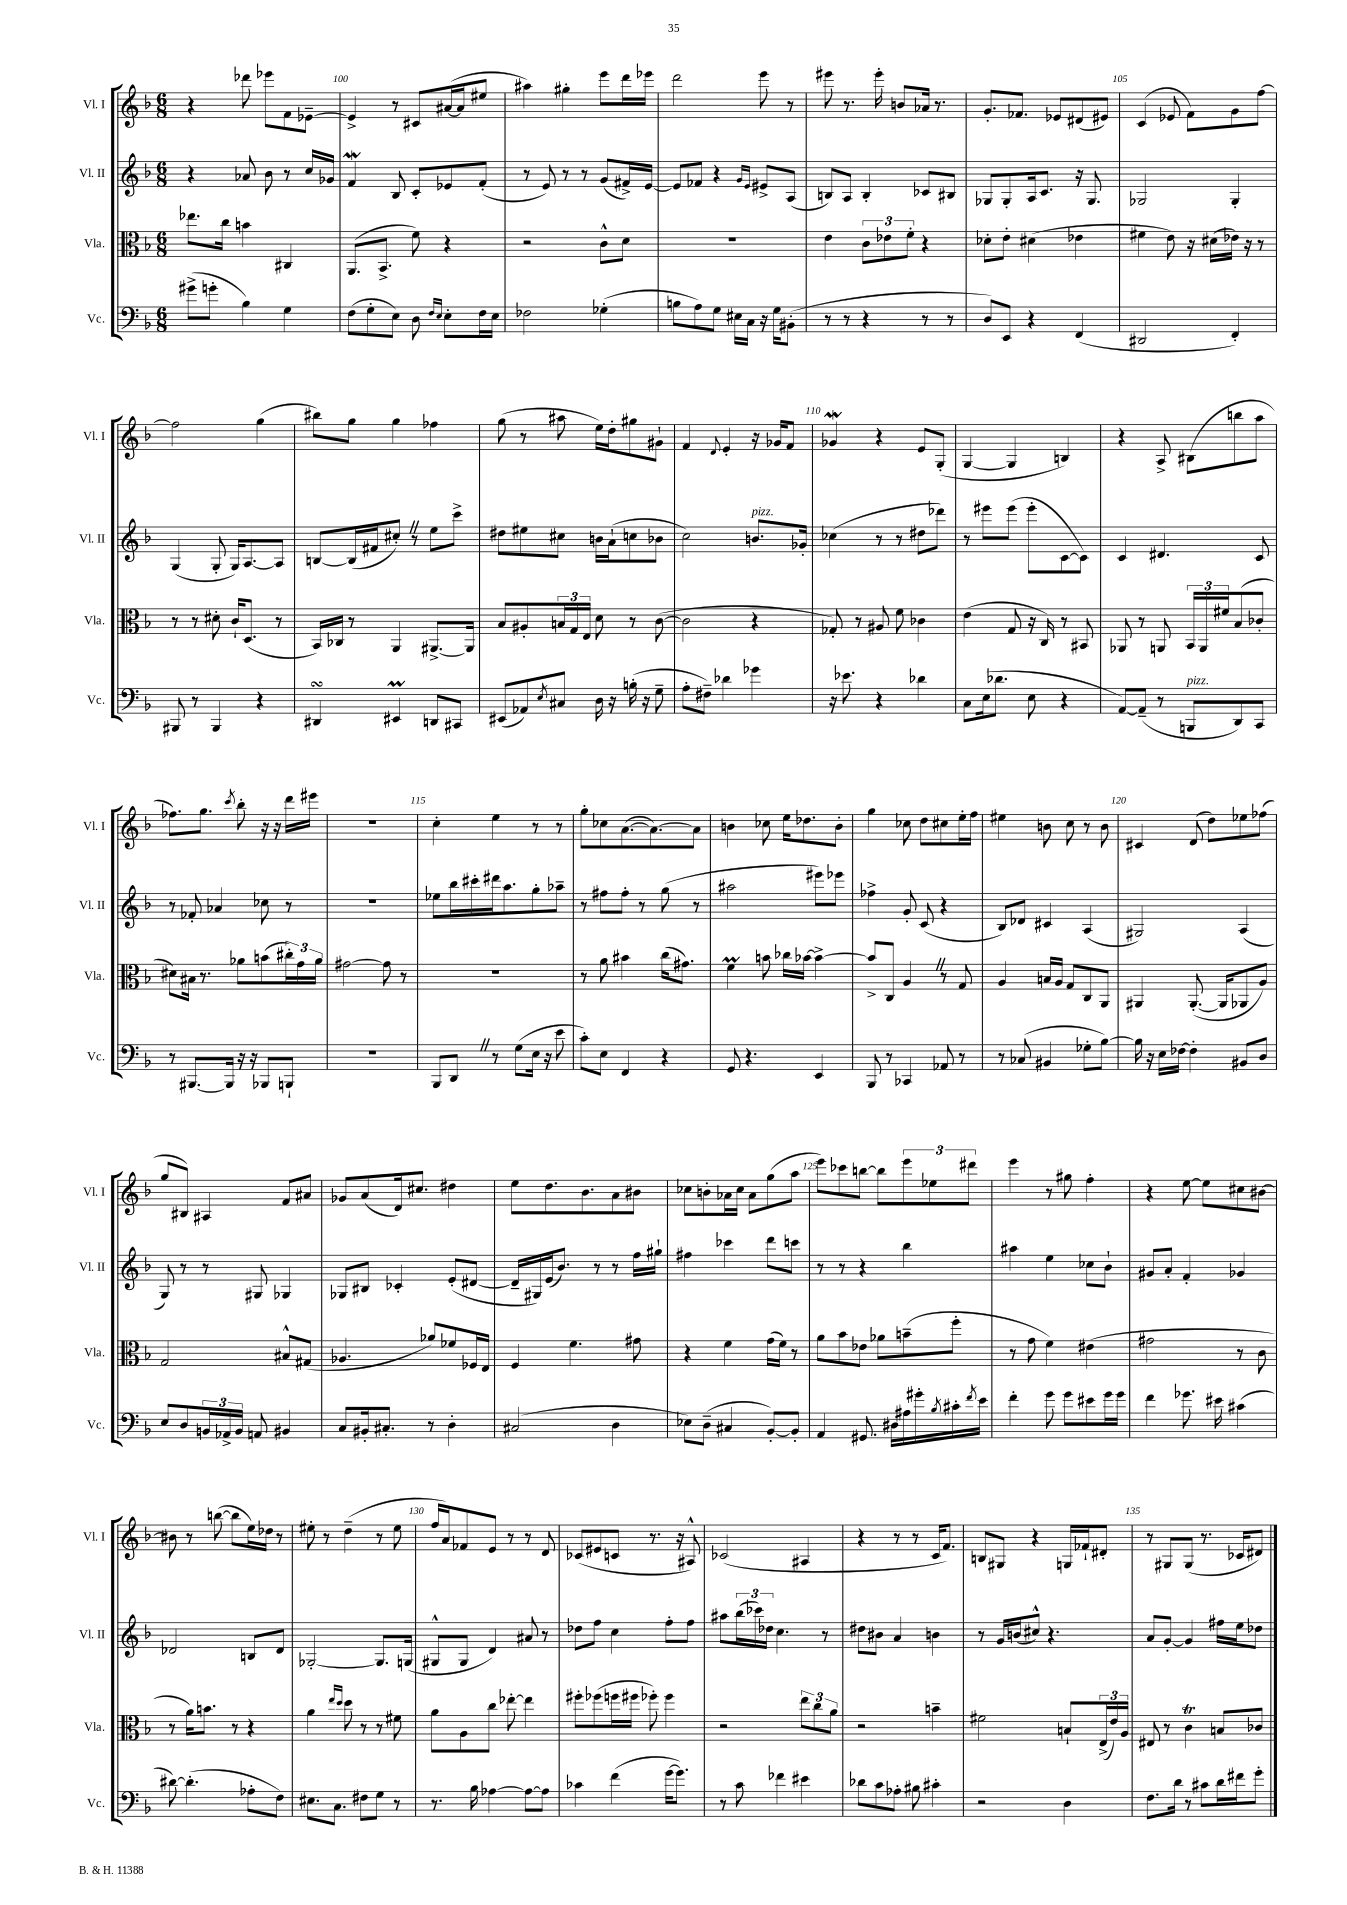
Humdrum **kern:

**kern	**kern	**kern	**kern
*staff4	*staff3	*staff2	*staff1
*clefF4	*clefC3	*clefG2	*clefG2
*k[b-]	*k[b-]	*k[b-]	*k[b-]
*M6/8	*M6/8	*M6/8	*M6/8
(8g#^	8.ee-	4r	4r
8g'	.	.	.
.	16cc	.	.
4B-)	4b	8a-	8ddd-
.	.	8b-	8eee-
4G	4C#	8r	8f
.	.	16cc	[8e-~
.	.	16g-	.
=	=	=	=
(8F	(8.AA	4f	4e-^]
8G'	.	.	.
.	8.BB-^	.	.
8E)	.	8B-	8r
8D	8f)	8c'	8c#
16qqF	.	.	.
16qqE	.	.	.
8E'	4r	8e-	([16a#
.	.	.	16a#]
16F	.	(8f'	8ee#
16E	.	.	.
=	=	=	=
2F-	2r	8r	4aa#)
.	.	8e)	.
.	.	8r	4gg#'
.	.	8r	.
(4G-'	8c^^	(8g	8eee
.	8d	16f#^)	16ddd
.	.	[16e	16eee-
=	=	=	=
8B	2.r	8e]	2ddd
8A)	.	8f-	.
8G	.	4r	.
16E#	.	.	.
16C	.	.	.
.	.	16qqg	.
.	.	16qqe	.
16r	.	8e#^	8eee
16G	.	.	.
(8BB#'	.	(8A	8r
=	=	=	=
8r	4e	8B)	8eee#
8r	.	8A	8.r
4r	12c	4B'	.
.	.	.	16eee#'
.	12e-	.	.
.	.	.	8b
.	12f'	.	.
8r	4r	8c-	16a-
.	.	.	8.r
8r	.	8B#	.
=	=	=	=
8D)	8d-'	8G-	8.g'
8EE	8e'	8G-'	.
.	.	.	8.f-
4r	(4d#	16A	.
.	.	8.c	.
.	.	.	8e-
(4FF	4e-	16r	(8d#
.	.	8.G-	.
.	.	.	8e#)
=	=	=	=
2DD#	4f#	2G-	(4c
.	8e)	.	8e-
.	16r	.	8f)
.	(16d#	.	.
4FF')	16e-)	4G-'	8g
.	16r	.	.
.	8r	.	[8ff
=	=	=	=
8BBB#	8r	(4G	2ff]
8r	8r	.	.
4BBB#	8d#'	8G'	.
.	16c`	16G)	.
.	(8.D	[8.A	.
4r	.	.	(4gg
.	8r	8A]	.
=	=	=	=
4DD#	16BB-)	[8B	8bb#)
.	16C-	.	.
.	8r	(16B]	8gg
.	.	16f#	.
4EE#	4AA	8cc#')	4gg
.	.	8r	.
8DD	[8.AA#^	8ee	4ff-
8CC#	.	8ccc^	.
.	16AA#]	.	.
=	=	=	=
(8EE#	8B-	8dd#	(8gg
8AA-)	8A#'	8ee#	8r
8qE	.	.	.
8C#	24B	8cc#	8aa#
.	24G	.	.
.	24E	.	.
16D	8d	16b	16ee)
16r	.	(16a`	16dd'
(16B'	8r	8cc	8gg#
16r	.	.	.
8G~	([8c	8b-	8g#`
=	=	=	=
8A'	2c]	2cc)	4f
8F#~)	.	.	.
.	.	.	8qqd
4d-	.	.	4e'
4g-	4r	8.b	16r
.	.	.	16g-
.	.	.	8f
.	.	16g-'	.
=	=	=	=
16r	8G-')	(4cc-	4g-
8.e-	.	.	.
.	8r	.	.
4r	8A#	8r	4r
.	8f	8r	.
4d-	4c-	8dd#	8e
.	.	8ddd-)	(8G'
=	=	=	=
8C	(4e	8r	[4G
(16E	.	8eee#	.
8.d-	.	.	.
.	8G	(8eee#	4G]
8E	16r	8eee#'	.
.	16C)	.	.
4r	8r	[8c	4B)
.	8BB#	8c])	.
=	=	=	=
[8AA)	8AA-	4c	4r
(8AA~]	8r	.	.
8r	8AA	4.d#	8A^
8BBB	24BB-	.	(8B#
.	24AA	.	.
.	24f#	.	.
8DD)	(8B-	.	8bb
8CC	8c-'	8c	8aa
=	=	=	=
8r	8d#)	8r	8.ff-)
[8.BBB#	16B#	8f-'	.
.	8.r	.	8.gg
.	.	4a-	.
16BBB#]	.	.	.
.	.	.	8qccc
16r	8a-	.	8bb-'
16r	.	.	.
8BBB-	(8b	8cc-	16r
.	.	.	16r
8BBB`	24cc#')	8r	16ddd
.	24g	.	.
.	.	.	16eee#
.	24a-	.	.
=	=	=	=
2.r	[2g#	2.r	2.r
.	8g#]	.	.
.	8r	.	.
=	=	=	=
8BBB-	2.r	8ee-	4cc'
8DD	.	16bb-	.
.	.	16ccc#'	.
8r	.	16ddd#	4ee
.	.	8.aa	.
(8G	.	.	.
16E	.	8gg'	8r
16r	.	.	.
8e	.	8aa-~	8r
=	=	=	=
8c')	8r	8r	8gg'
8E	8a	8ff#	8cc-
4FF	4b#	8ff#'	([8.a
.	.	8r	.
.	.	.	8.a_)
4r	(16cc	(8gg	.
.	8.g#)	.	.
.	.	8r	8a]
=	=	=	=
8GG	4f	2aa#	4b
4.r	.	.	.
.	8b	.	8cc-
.	16cc-	.	16ee
.	[16b-	.	8.dd-
4EE	4b-^_	8eee#)	.
.	.	8eee-	8b'
=	=	=	=
8BBB-	8b-^]	4ff-^	4gg
8r	8C	.	.
4CC-	4A	8g'	8cc-
.	.	(8c	8dd
8AA-	8r	4r	8cc#
8r	8G	.	16ee'
.	.	.	16ff
=	=	=	=
8r	4A	8B-)	4ee#
(8C-	.	8d-	.
4BB#	16B	4c#	8b
.	16A	.	.
.	8G	.	8cc
8G-'	8C	(4A	8r
[8B-)	8AA	.	8b
=	=	=	=
16B-]	4AA#	2G#)	4c#
16r	.	.	.
16E	.	.	.
[16F-	.	.	.
4F-']	([8.AA#'	.	(8d
.	.	.	8dd)
.	16AA#]	.	.
8BB#	8AA-	(4A	8ee-
8D	8A)	.	(8ff-
=	=	=	=
8E	2G	8G)	8gg
8D	.	8r	8B#)
24BB	.	8r	4A#
24AA-^	.	.	.
24BB	.	.	.
8AA	.	8G#	.
4BB#	8B#^^	4G-	8f
.	(8G#	.	8a#
=	=	=	=
8C	4.A-	8G-	8g-
16BB#'	.	8B#	(8a
8.C#'	.	.	.
.	.	4c-'	16d)
.	.	.	8.cc#
8r	8a-)	.	.
4D'	8f-	(8e'	4dd#
.	16F-	[8d#	.
.	16E	.	.
=	=	=	=
(2C#	4F	16d#~]	8ee
.	.	16G#)	.
.	.	(16e	8.dd
.	.	8.b-)	.
.	4.f	.	.
.	.	.	8.b-
.	.	8r	.
4D	.	8r	8a
.	8g#	16ff	8b#
.	.	16gg#`	.
=	=	=	=
8E-)	4r	4ff#	8cc-
(8D~	.	.	8b'
4C#	4f	4ccc-	16a-
.	.	.	16cc-
.	.	.	8a-
[8BB-')	(16g	8ddd	(8gg
.	16f)	.	.
8BB-']	8r	8ccc	8aa
=	=	=	=
4AA	8a	8r	8eee)
.	8b-	8r	8ccc-
8.GG#	8e-	4r	[8bb
.	8a-	.	8bb]
16D#	.	.	.
16A#	(8b~	4bb-	12eee
16g#'	.	.	.
.	.	.	12ee-
8qB-	.	.	.
16c#'	8ff'	.	.
.	.	.	12ddd#
8qf	.	.	.
16e	.	.	.
=	=	=	=
4f'	8r	4aa#	4eee
.	8g	.	.
8g	4f)	4ee	8r
8g	.	.	8gg#
8e#	(4e#	8cc-	4ff'
16g	.	8b-`	.
16g	.	.	.
=	=	=	=
4f	2g#	8g#	4r
.	.	8a'	.
8.g-	.	4f'	[8ee
.	.	.	8ee]
16e#	.	.	.
(4c#	8r	4g-	8cc#
.	8c	.	[8b#
=	=	=	=
[8d#)	8r	2d-	8b#]
(4.d#']	16a)	.	8r
.	8.b	.	.
.	.	.	([8bb
.	8r	.	8bb]
8A-'	4r	8B	16ee)
.	.	.	16dd-
8F)	.	8d-	8r
=	=	=	=
8.E#	4a	[2G-'	8ee#'
.	.	.	8r
8.C	.	.	.
.	16qqee	.	.
.	16qqdd	.	.
.	8dd	.	(4dd~
8F#	8r	.	.
8G	8r	8.G-]	8r
8r	8f#	.	8ee#
.	.	(16G	.
=	=	=	=
8.r	8a	8G#^^	16ff
.	.	.	16a)
.	8A	8G#	8f-
16B-	.	.	.
[4A-	8cc	4d)	8e
.	[8ee-'	.	8r
8A-_	4ee-]	8a#	8r
8A-]	.	8r	8d
=	=	=	=
4c-	8ff#'	8dd-	(8c-
.	(8ff-	8ff	8e#
(4f	16ff	4cc	8c
.	16ff#	.	.
.	8ff-')	.	8.r
[16g	4ff-	8ff'	.
8.g])	.	.	16r
.	.	8ff	8A#^^)
=	=	=	=
8r	2r	8aa#	(2c-
8c	.	(24bb-	.
.	.	24ccc-)	.
.	.	24dd-	.
4f-	.	4.cc	.
4e#	12ee	.	4A#
.	12cc	.	.
.	.	8r	.
.	12a	.	.
=	=	=	=
8d-	2r	8dd#	4r
8c	.	8b#	.
8A-'	.	4a	8r
8B#	.	.	8r
4c#'	4b~	4b	16c
.	.	.	8.f)
=	=	=	=
2r	2f#	8r	8B
.	.	16g	8G#
.	.	(16b	.
.	.	8cc#^^)	4r
.	.	4.r	.
4D	8B`	.	16G
.	.	.	16f-`
.	(24E^	.	8d#'
.	24e)	.	.
.	24A	.	.
=	=	=	=
8.F	8E#	8a	8r
.	8r	[8g'	8G#
16d	.	.	.
8r	4c	4g]	(8G#
8c#	.	.	8.r
16d	8B	16ff#	.
16f#	.	16ee	16c-
8g'	8c-	8dd-	8d#)
==	==	==	==
*-	*-	*-	*-
